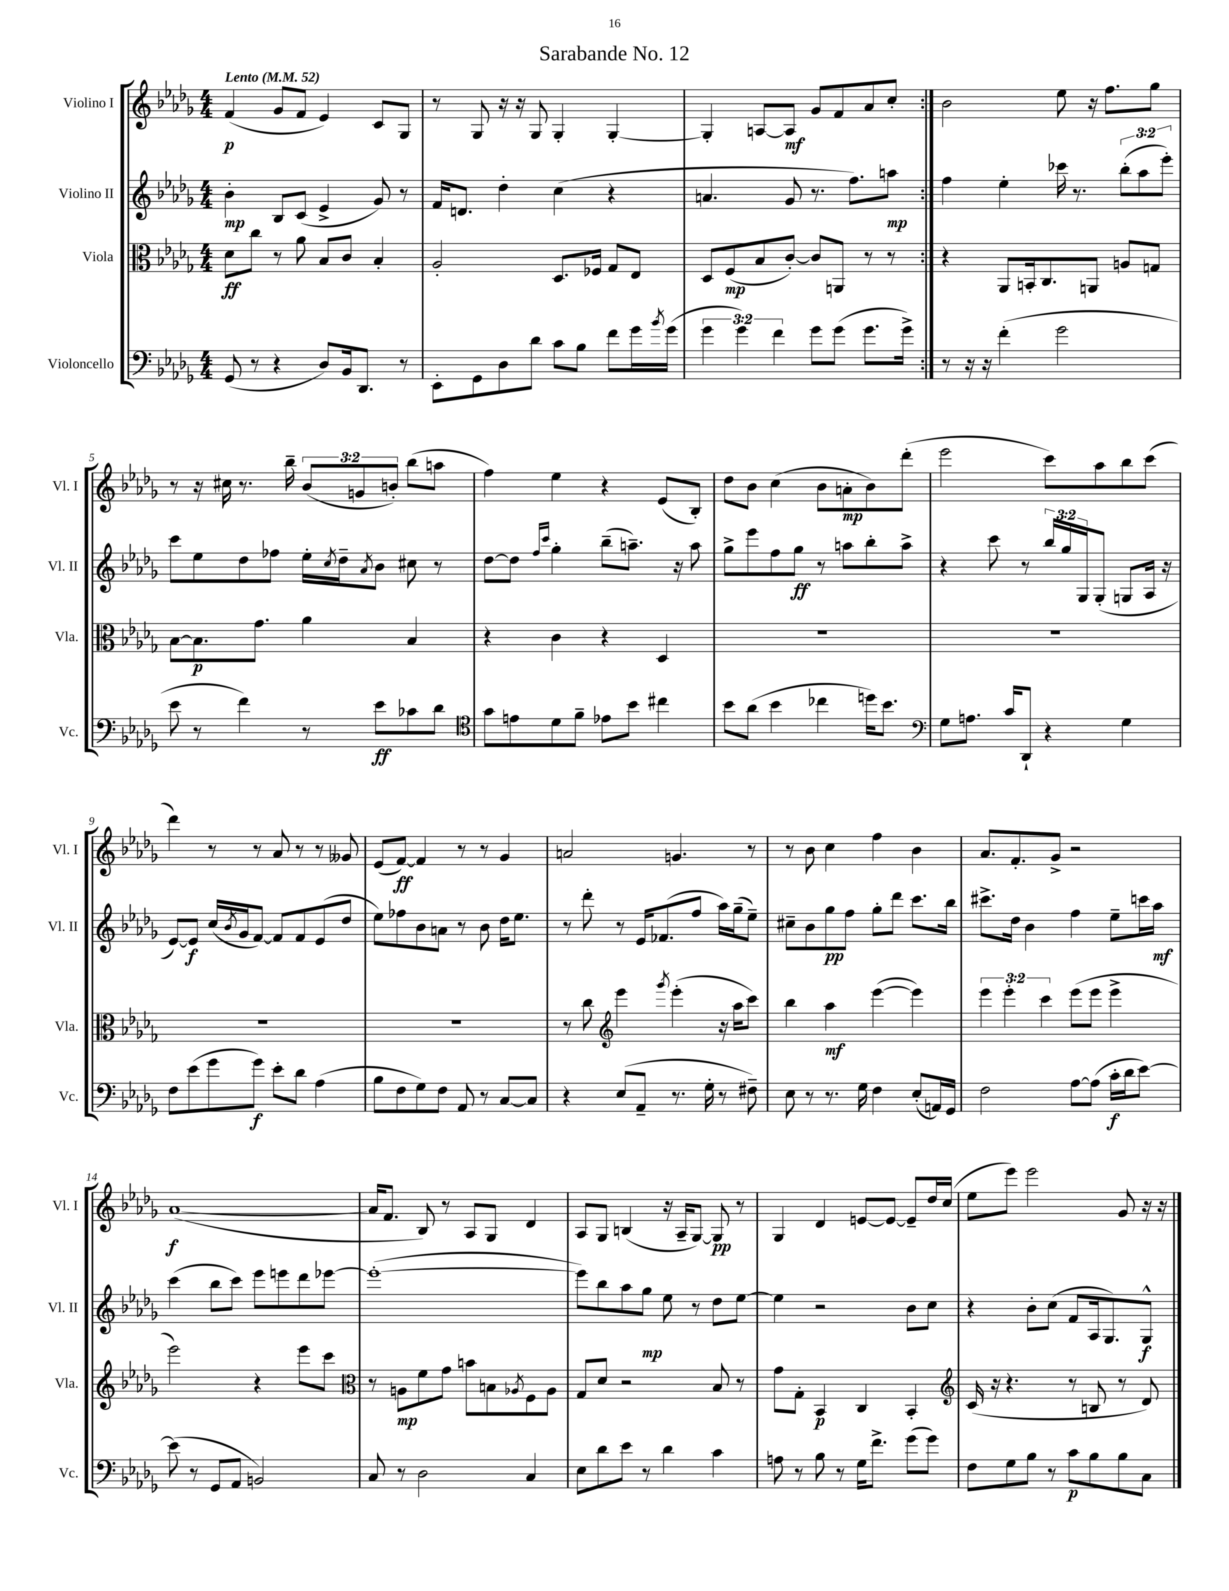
\header { title = "Sarabande No. 12" }
<<
\new StaffGroup <<
\new Staff = "s0" \with { instrumentName = "Violino I" shortInstrumentName = "Vl. I" } {
    \clef treble \key des \major \numericTimeSignature \time 4/4 \override Staff.TupletNumber.text = #tuplet-number::calc-fraction-text \tempo "Lento" 4 = 52
    \repeat volta 2 { f'4\p( ges'8 f'8 ees'4) c'8 ges8 |
    r8 ges8 r16 r16 ges8 ges4-. ges4~-. |
    ges4-. a8~ a8\mf ges'8 f'8 aes'8 c''8-. | }
    bes'2 ees''8 r16 f''8. ges''8 |
    r8 r16 cis''16 r8. bes''16-- \tuplet 3/2 { bes'8( g'8 b'8-.) } bes''8( a''8 |
    f''4) ees''4 r4 ees'8( bes8-.) |
    des''8 bes'8 c''4( bes'8 a'8-.\mp bes'8) des'''8-.( |
    ees'''2 c'''8) aes''8 bes''8 c'''8( |
    des'''4) r8 r8 aes'8 r8 r8 geses'8 |
    ees'8( f'8~\ff) f'4 r8 r8 ges'4 |
    a'2 g'4. r8 |
    r8 bes'8 c''4 f''4 bes'4 |
    aes'8. f'8.-. ges'8-> r2 |
    aes'1~\f( |
    aes'16 f'8. bes8) r8 aes8 ges8 des'4 |
    aes8 ges8 b4( r16 aes16-- ges8~) ges8\pp r8 |
    ges4 des'4 e'8~ e'8~ e'8-- des''16 c''16( |
    ees''8 ees'''8) ees'''2 ges'8 r16 r16 \bar "|." |
}
\new Staff = "s1" \with { instrumentName = "Violino II" shortInstrumentName = "Vl. II" } {
    \clef treble \key des \major \numericTimeSignature \time 4/4 \override Staff.TupletNumber.text = #tuplet-number::calc-fraction-text
    \repeat volta 2 { bes'4-.\mp bes8 c'8( ees'4-> ges'8) r8 |
    f'16 d'8. des''4-. c''4( r4 |
    a'4. ges'8 r8. f''8.) a''8\mp | }
    f''4 ees''4-. ces'''16 r8. \tuplet 3/2 { bes''8-.( aes''8 ees'''8-.) } |
    c'''8 ees''8 des''8 fes''8 ees''16-. \acciaccatura { c''8 } des''16-- \acciaccatura { aes'8 } bes'8 cis''8 r8 |
    des''8~ des''8 \grace { f''16 c'''16 } ges''4-. bes''8--( a''8.--) r16 a''8 |
    ges''8-> ees'''8 f''8 ges''8\ff r8 a''8 bes''8-. a''8-> |
    r4 c'''8 r8 \tuplet 3/2 { bes''16 ges''16 ges16 } ges8-.( g8 aes16 r16 |
    ees'8~) ees'8\f c''16( \acciaccatura { bes'8 } ges'16 f'8~) f'8 f'8 ees'8( des''8 |
    ees''8) fes''8 bes'8 a'8 r8 bes'8 des''16 ees''8. |
    r8 des'''8-. r8 ees'16 fes'8.( f''8 aes''16) ges''16--( ees''8--) |
    cis''8-- bes'8 ges''8\pp f''8 ges''8-. des'''8 c'''8. bes''16 |
    cis'''8.-> des''16 bes'4 f''4 ees''8-- c'''16 aes''16\mf |
    c'''4( bes''8 c'''8) ees'''8 e'''8 des'''8 ees'''8~ |
    ees'''1~-.( |
    ees'''8) bes''8 aes''8 ges''8\mp ees''8 r8 des''8 ees''8~ |
    ees''4 r2 bes'8 c''8 |
    r4 bes'8-. c''8( f'8 aes16 ges8.) ges8-^\f \bar "|." |
}
\new Staff = "s2" \with { instrumentName = "Viola" shortInstrumentName = "Vla." } {
    \clef alto \key des \major \numericTimeSignature \time 4/4 \override Staff.TupletNumber.text = #tuplet-number::calc-fraction-text
    \repeat volta 2 { des'8\ff c''8 r8 aes'8 bes8 c'8 bes4-. |
    aes2-. des8. fes16 ges8 ees8 |
    des8 f8\mp( bes8 c'8~-.) c'8 a,8 r8 r8 | }
    r4 aes,8 b,16-. c8. a,8 a8 g8 |
    bes8~ bes8.\p ges'8. aes'4 bes4 |
    r4 c'4 r4 des4 |
    R1 |
    R1 |
    R1 |
    R1 |
    r8 c''8 \clef treble ees'''4 \acciaccatura { ges'''8 } ees'''4-.( r16 aes''16 c'''8) |
    bes''4 aes''4\mf ees'''4~( ees'''4) |
    \tuplet 3/2 { ees'''4 ees'''4-. c'''4 } ees'''8( ees'''8 ees'''4-> |
    ees'''2) r4 ees'''8 c'''8 |
    \clef alto r8 a8\mp f'8 ges'8 b'8 b8 \acciaccatura { aes8 } f8 aes8 |
    ges8 des'8 r2 bes8 r8 |
    ges'8 ges8-. bes,4\p c4 bes,4-. |
    \clef treble c'16( r16 r4. r8 b8 r8 des'8) \bar "|." |
}
\new Staff = "s3" \with { instrumentName = "Violoncello" shortInstrumentName = "Vc." } {
    \clef bass \key des \major \numericTimeSignature \time 4/4 \override Staff.TupletNumber.text = #tuplet-number::calc-fraction-text
    \repeat volta 2 { ges,8( r8 r4 des8) bes,16 des,8. r8 |
    ees,8-. ges,8 des8 des'8 c'8 bes8 f'8 ges'16 \acciaccatura { bes'8 } ges'16( |
    \tuplet 3/2 { ges'4 ges'4) f'4 } ges'8 ges'8( ges'8. ges'16->) | }
    r8 r16 r16 f'4-.( ges'2 |
    ees'8 r8 f'4) r8 ees'8\ff ces'8 des'8 |
    \clef tenor ges'8 e'8 des'8 f'8-- ees'8 bes'8 cis''4 |
    bes'8 aes'8( bes'4 ces''4 d''16) bes'8. |
    \clef bass ges8 a8. c'16 des,8-! r4 ges4 |
    f8 ees'8( ges'8 ges'8\f) ees'8-. des'8 aes4( |
    bes8 f8 ges8) f8 aes,8 r8 c8~ c8 |
    r4 ees8( aes,8-- r8. ges16-. r8 fis8--) |
    ees8 r8 r8. ges16 f4 ees8-.( a,16) ges,16 |
    f2 aes8~ aes8( c'16-.\f des'16 ees'8~) |
    ees'8( r8 ges,8 aes,8 b,2) |
    c8 r8 des2 c4 |
    ees8 des'8 ees'8 r8 des'4 c'4 |
    a8 r8 bes8 r8 ges16 f'8.-> ges'8( ges'8) |
    f8 ges8 bes8 r8 c'8\p bes8 bes8 c8 \bar "|." |
}
>>
>>
